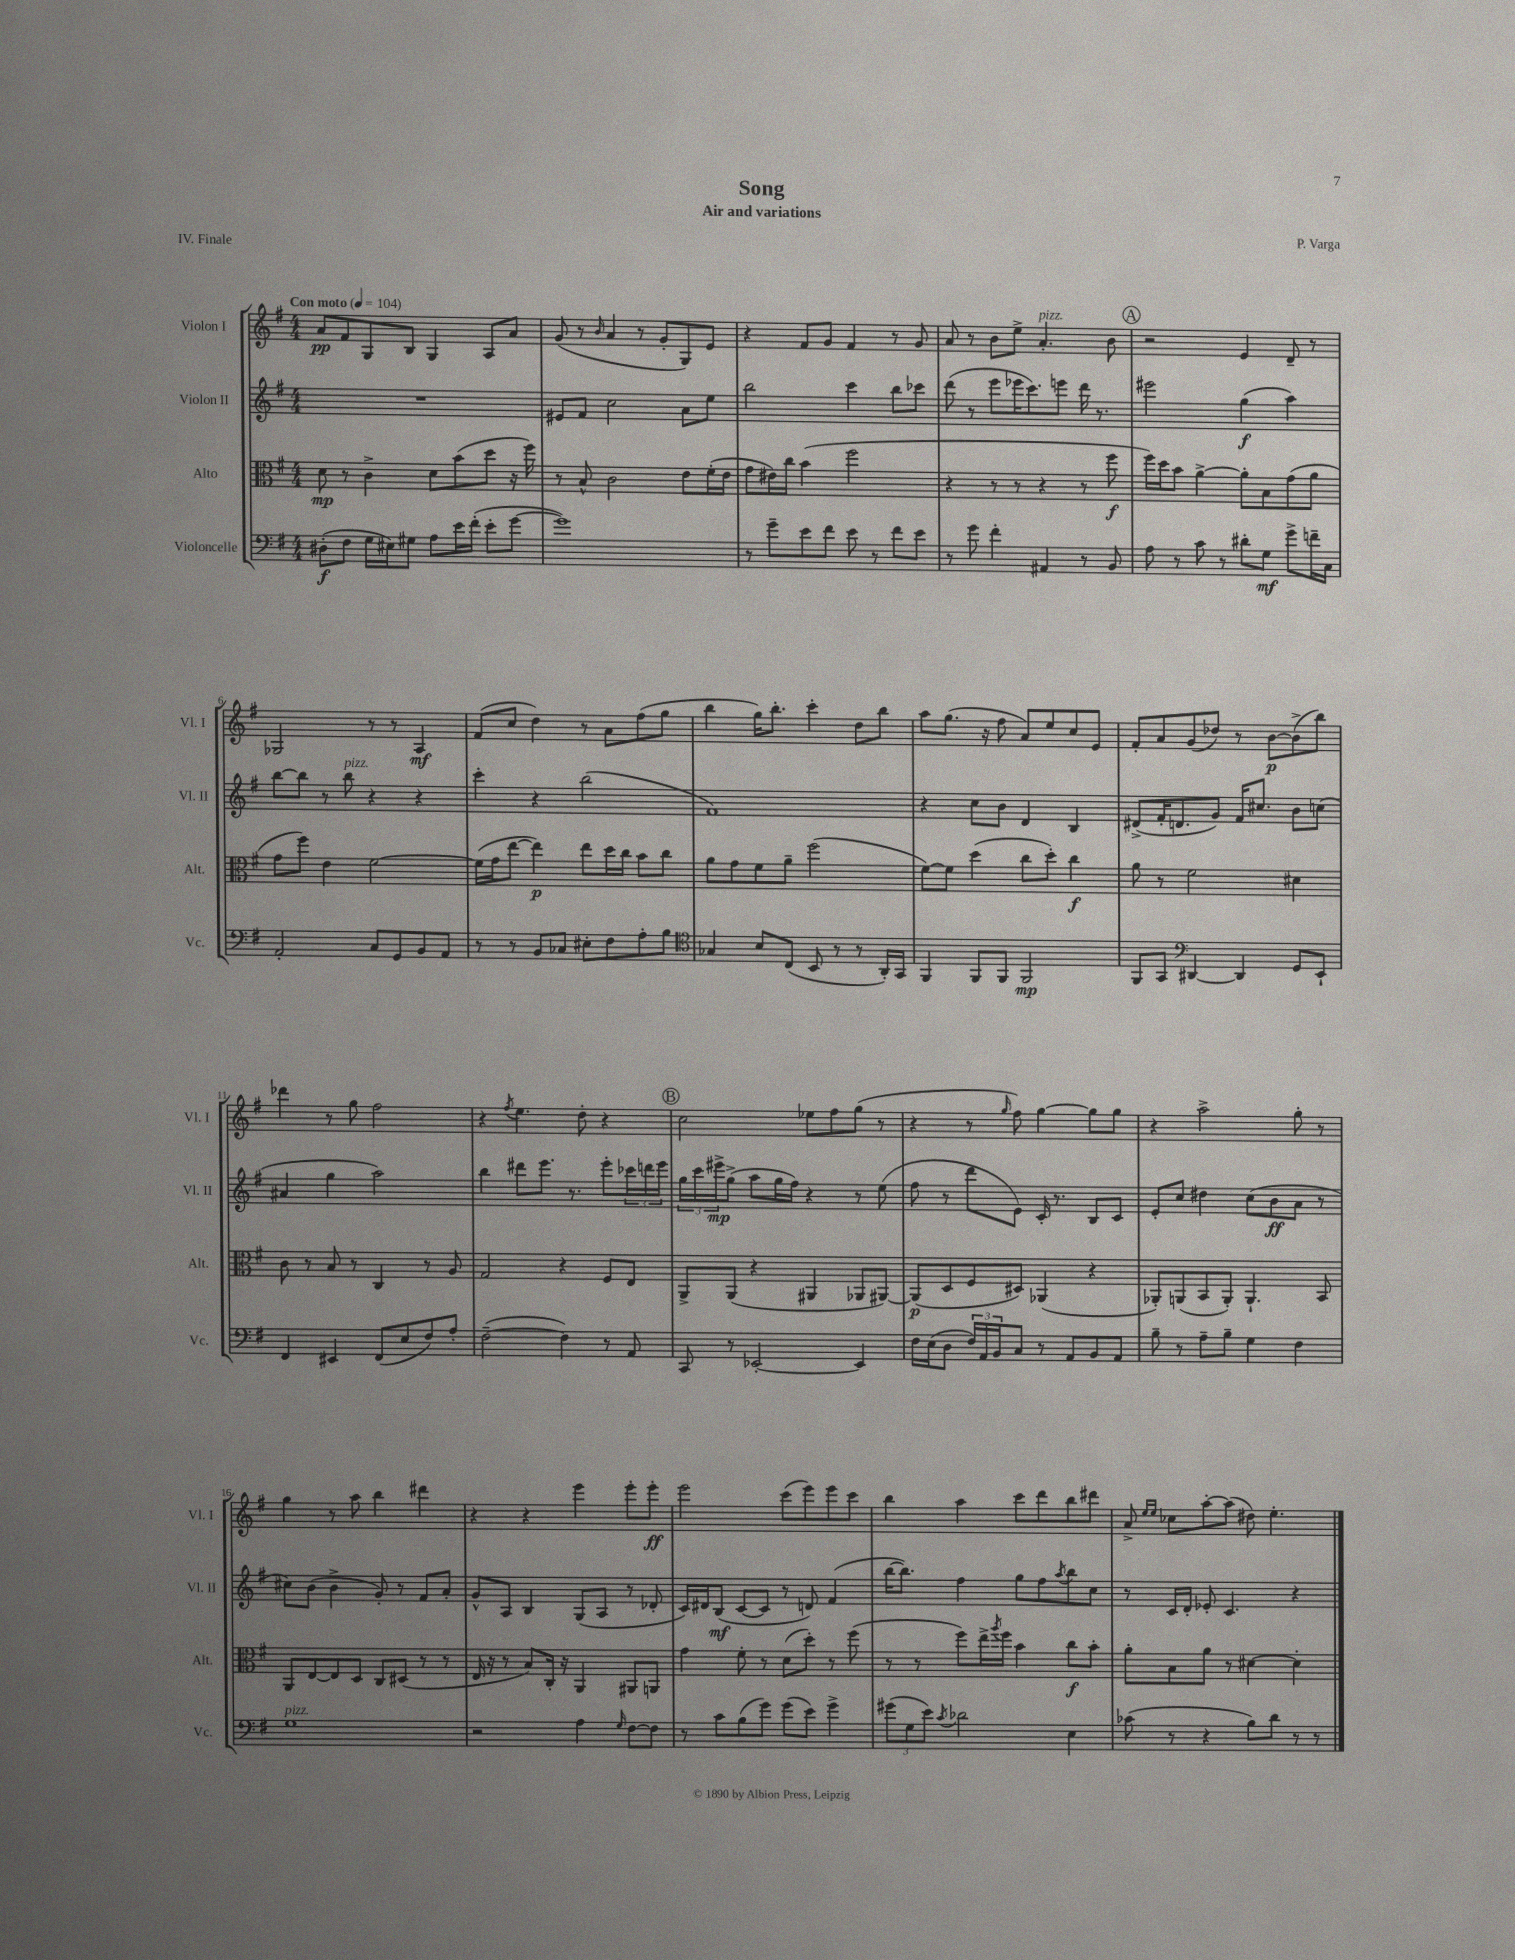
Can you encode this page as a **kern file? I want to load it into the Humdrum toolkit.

**kern	**kern	**kern	**kern
*staff4	*staff3	*staff2	*staff1
*clefF4	*clefC3	*clefG2	*clefG2
*k[f#]	*k[f#]	*k[f#]	*k[f#]
*M4/4	*M4/4	*M4/4	*M4/4
*MM104	*MM104	*MM104	*MM104
(8D#'	8d	1r	8a
8F#	8r	.	8f#
16G	4c^	.	8G
16E#)	.	.	.
8G#	.	.	8B
8A	8d	.	4G
16e	(8b	.	.
(16f#'	.	.	.
8e'	8dd	.	8A
[8g	16r	.	8a
.	16ff#)	.	.
=	=	=	=
1g])	8r	8e#	(8g
.	8B^^	8f#	8r
.	.	.	16qqb
.	2c	2cc	4a
.	.	.	8r
.	.	.	8g'
.	8e	8a	8G)
.	(16f#'	8ee	8e
.	16e	.	.
=	=	=	=
8r	8g	2bb	4r
8g~	16e#)	.	.
.	16cc	.	.
8e	(4b	.	8f#
8f#	.	.	8g
8e	2ff#	4ccc	4f#
8r	.	.	.
8f#	.	8bb	8r
8e	.	8ccc-	8g
=	=	=	=
8r	4r	(8ddd	8a
8g	.	8r	8r
4f#'	8r	8eee	8b
.	8r	16eee-	8ee^
.	.	8.ccc)	.
4AA#	4r	.	4.a'
.	.	8eee	.
8r	8r	16ddd	.
.	.	8.r	.
8BB	8ff#	.	8b
=	=	=	=
8A	16ff#)	2eee#	2r
.	16dd	.	.
8r	8b	.	.
8c	[4a^	.	.
8r	.	.	.
8d#'	8a']	(4gg	4e
8G	8B	.	.
8g^	(8g	4aa)	8d~
16f~	8a	.	8r
16C	.	.	.
=	=	=	=
2AA'	8g	[8bb	2G-
.	8ff#)	8bb]	.
.	4e	8r	.
.	.	8bb	.
8C	[2f#	4r	8r
8GG	.	.	8r
8BB	.	4r	4A
8AA	.	.	.
=	=	=	=
8r	(16f#]	4ccc'	(8f#
.	16g	.	.
8r	[8ee	.	8cc
8BB	4ee])	4r	4dd)
8C-	.	.	.
8E#'	8ee	(2bb	8r
8F#	16dd	.	8a
.	16cc	.	.
8A'	8b	.	(8ff#
8B	8cc	.	8gg
=	=	=	=
*clefC4	*	*	*
4G-	8a	1f#)	4bb
.	8g	.	.
8B	8f#	.	16gg)
.	.	.	8.bb'
(8C	8a~	.	.
8BB	(2ff#	.	4ccc'
8r	.	.	.
8r	.	.	8dd
16AA')	.	.	8bb
16GG	.	.	.
=	=	=	=
4FF#	[8f#)	4r	8aa
.	8f#]	.	(8.gg
8FF#	(4dd	8cc	.
.	.	.	16r
8FF#	.	8b	8ff#
2FF#	8cc	4d	8a)
.	8dd')	.	8ee
.	4cc	4B	8cc
.	.	.	8e
=	=	=	=
8FF#	8a	(8d#^	8f#'
8GG	8r	16f#'	8a
.	.	8.d	.
*clefF4	*	*	*
[4DD#	2f#	.	(8g
.	.	8g)	8dd-)
4DD#]	.	16f#	8r
.	.	8.cc#	.
.	.	.	[8b
8GG	4d#	8b	(8b^]
8EE`	.	(8cc	8bb)
=	=	=	=
4FF#	8c	4a#	4ddd-
.	8r	.	.
4EE#	8B	4gg	8r
.	8r	.	8gg
(8FF#	4C	2aa)	2ff#
8E	.	.	.
8F#)	8r	.	.
8A'	8A	.	.
=	=	=	=
([2F#~	2G	4bb	4r
.	.	.	8qff#
.	.	8ddd#	4.ee
.	.	8.eee	.
4F#])	4r	.	.
.	.	8.r	.
.	.	.	8dd'
8r	8F#	8eee'	4r
8AA	8E	24ccc-	.
.	.	24ddd	.
.	.	24eee	.
=	=	=	=
8CC	8AA^	24gg	2cc
.	.	24ccc	.
.	.	24eee#^	.
8r	(8AA	(8gg^	.
[2EE-'	4r	8aa	.
.	.	16gg	.
.	.	16ff#)	.
.	4AA#	4r	8ee-
.	.	.	8ff#
4EE-]	8AA-	8r	(8gg
.	[8AA#)	(8ee	8r
=	=	=	=
16F#	(8AA#]	8ff#	4r
(16E	.	.	.
8D	8D	8r	.
24F#)	8F#	8ddd	8r
24AA	.	.	.
24BB	.	.	.
.	.	.	16qqgg
8C	8D#)	8e)	8ff#)
8r	(4AA-	16c'	[4gg
.	.	8.r	.
8AA	.	.	.
8BB	4r	8B	8gg]
8AA	.	8c	8gg
=	=	=	=
8B~	8AA-')	8e'	4r
8r	(8AA	8cc	.
8A~	8BB	4dd#	2aa^
8B~	8AA')	.	.
4G	4.AA`	(8cc	.
.	.	8b	.
4F#	.	8a	8gg'
.	8BB	8r	8r
=	=	=	=
1G	8AA	8cc#)	4gg
.	[8E	(8b	.
.	8E]	4b^	8r
.	8D	.	8aa
.	8C	8g')	4bb
.	(8D#	8r	.
.	8r	8f#	4ddd#
.	8r	8a'	.
=	=	=	=
2r	16E	8g^^	4r
.	16r	.	.
.	8r	8A	.
.	8B)	4B	4r
.	16C'	.	.
.	16r	.	.
4A	4AA	(8G	4eee
.	.	8A	.
16qqG	.	.	.
[8F#	8AA#	8r	8eee'
8F#]	8AA	8d-'	8eee'
=	=	=	=
8r	4g	16c)	2eee
.	.	16d#	.
8c	.	(8B	.
(8B	8f#'	[8c	.
8g)	8r	8c]	.
(8g	(8d	8r	(8ccc
8e)	8dd')	8d)	8eee)
4g^	8r	(4f#	8eee
.	(8ff#	.	8ccc
=	=	=	=
(12g#	8r	[16bb	4bb
.	.	8.bb])	.
12G	.	.	.
.	8r	.	.
12e)	.	.	.
8qc	.	.	.
2d-	8ff#)	4ff#	4aa
.	16ee^	.	.
.	8qaa	.	.
.	16ff#	.	.
.	4b	8gg	8ccc
.	.	8ff#	8ddd
.	.	8qaa	.
4E	8cc	8bb	8bb
.	8b'	8cc	8ddd#
=	=	=	=
(8c-	8a'	8r	8a^
.	.	.	16qqee
.	.	.	16qqee
8r	8B	16c	8cc-
.	.	16d'	.
4r	8a	8e-'	[8aa'
.	8r	4.c	(8aa]
8B)	[4d#	.	8dd#)
8d	.	.	4.ee'
8r	4d#']	4r	.
8r	.	.	.
==	==	==	==
*-	*-	*-	*-
